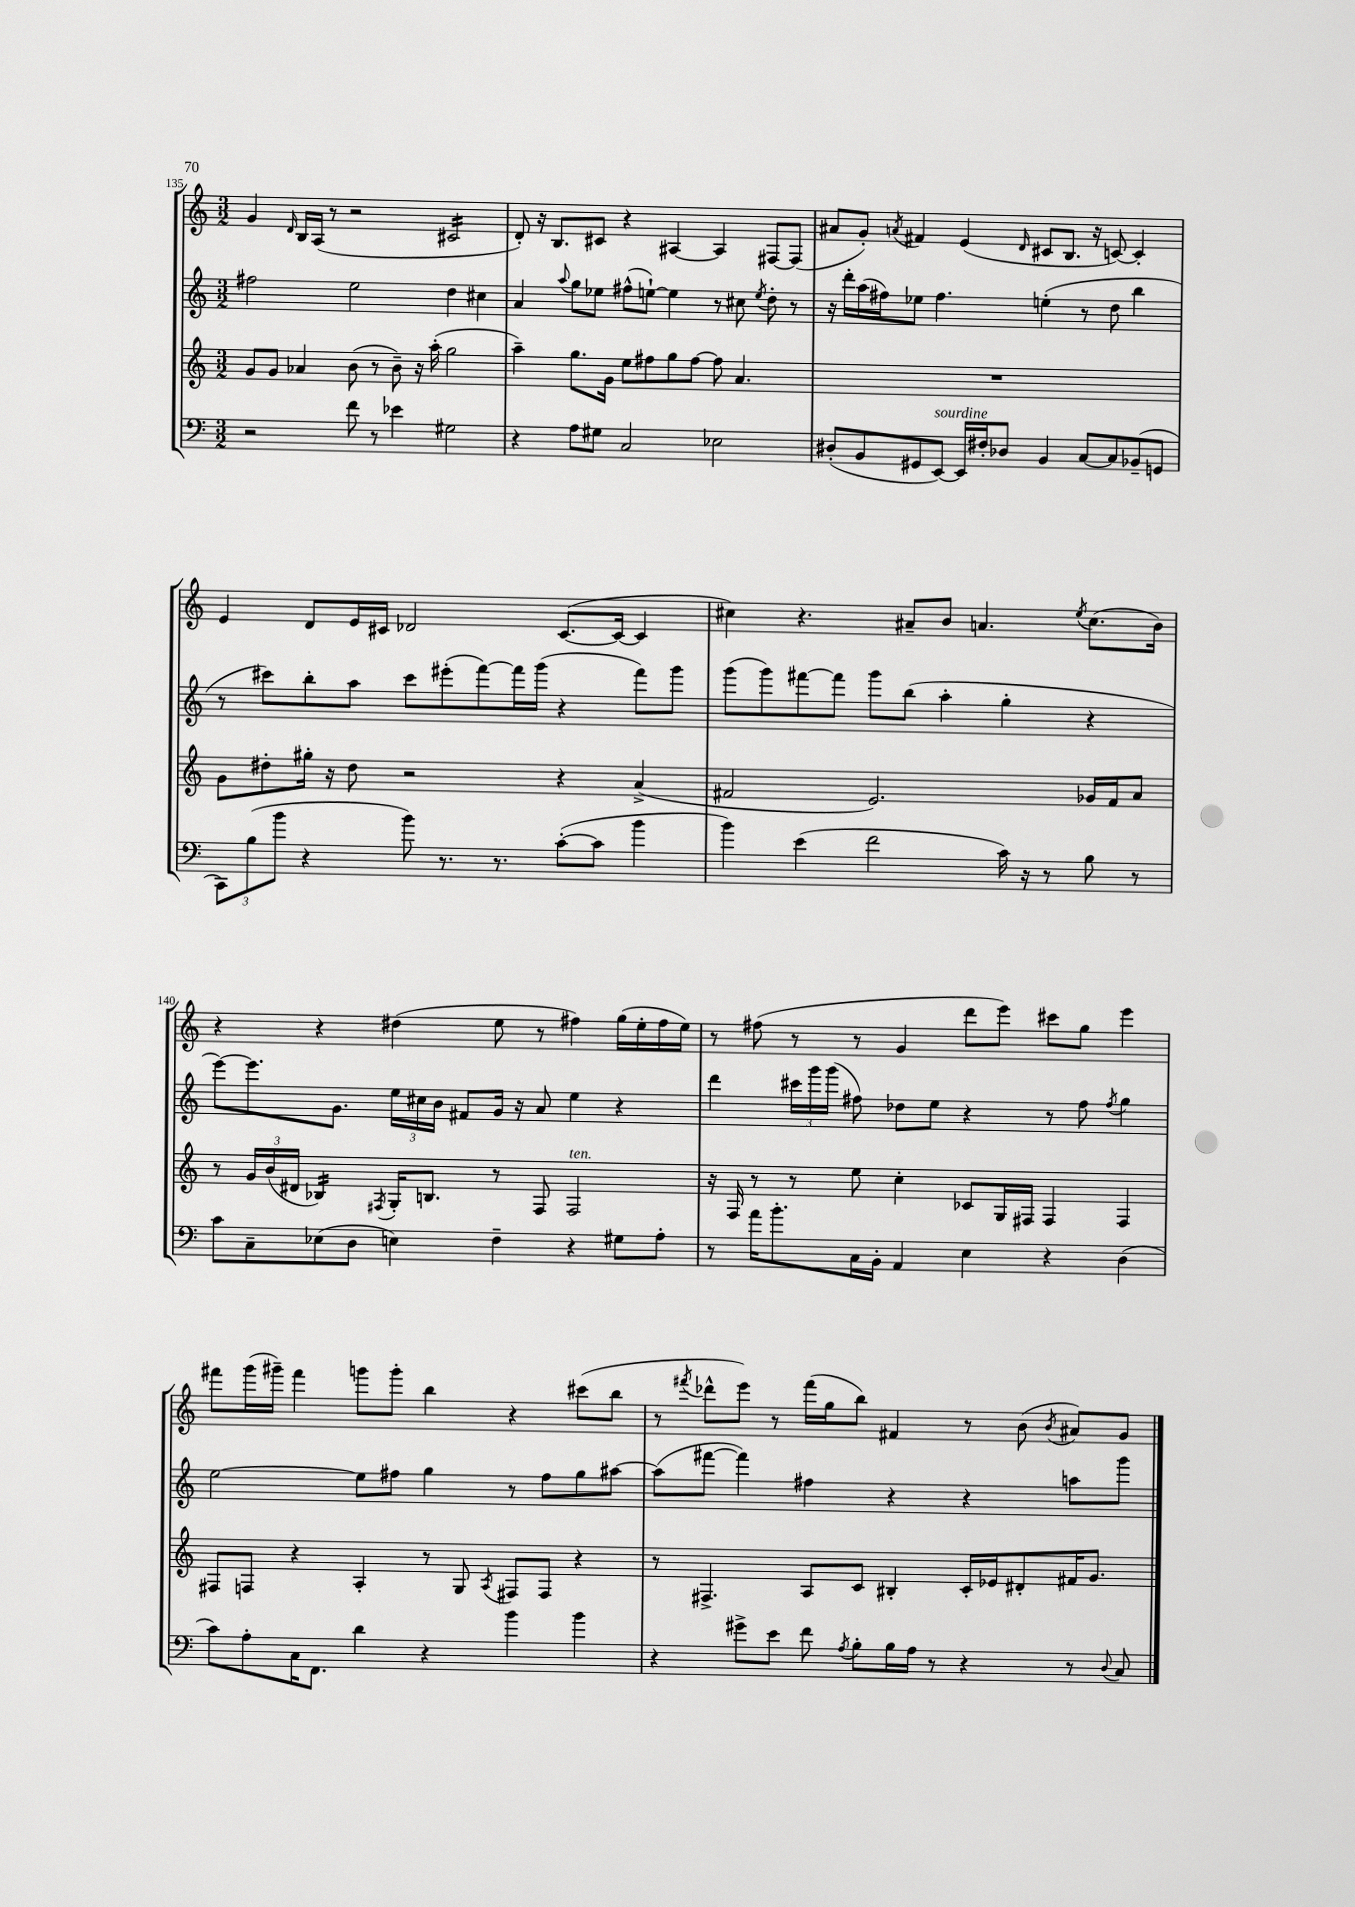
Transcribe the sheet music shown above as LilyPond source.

<<
\new StaffGroup <<
\new Staff = "s0" {
    \clef treble \key c \major \numericTimeSignature \time 3/2
    \autoBeamOff g'4 \grace { d'16 } b16[ a16]( r8 r2 cis'2:16 |
    d'8-.) r16 b8.[ cis'8] r4 ais4~ ais4 fis8[~ fis8]( |
    ais'8[ g'8]-.) \acciaccatura { a'8 } fis'4 e'4( \grace { d'16 } cis'8[ b8.] r16 c'8~) c'4-. |
    e'4 d'8[ e'16 cis'16] des'2 cis'8.[~( cis'16]~ cis'4 |
    cis''4) r4. ais'8[-- b'8] a'4. \acciaccatura { e''8 } cis''8.[( b'16]) |
    r4 r4 dis''4( e''8 r8 fis''4) g''16[( e''16-. fis''16 e''16]) |
    r8 fis''8( r8 r8 g'4 d'''8[ e'''8]) cis'''8[ g''8] e'''4 |
    fis'''8[ g'''16( gis'''16]--) fis'''4 g'''8[ g'''8]-. b''4 r4 cis'''8[( b''8] |
    r8 \acciaccatura { fis'''8 } des'''8[-^ e'''8]) r8 fis'''16[( g''16 b''8]) fis'4 r8 b'8( \acciaccatura { b'8 } ais'8[) g'8] \bar "|." |
}
\new Staff = "s1" {
    \clef treble \key c \major \numericTimeSignature \time 3/2
    \autoBeamOff fis''2 e''2 d''4 cis''4 |
    a'4 \appoggiatura { a''8 } g''8[ ees''8] fis''8[-^( e''8]~-!) e''4 r8 cis''8 \acciaccatura { e''8 } d''8-. r8 |
    r16 d'''16[-. a''16( fis''16) ees''8] fis''4. e''4-.( r8 d''8 b''4 |
    r8 cis'''8[) b''8-. a''8] cis'''8[ eis'''8-.( f'''8~) f'''16 g'''16]( r4 f'''8[) g'''8] |
    g'''8[( g'''8) fis'''8~ fis'''8] g'''8[ b''8]( a''4-. g''4-. r4 |
    e'''8[~) e'''8. g'8.] \tuplet 3/2 { e''16[ cis''16 b'16] } fis'8[ g'16] r16 a'8 e''4 r4 |
    d'''4 \tuplet 3/2 { cis'''16[ g'''16 g'''16]( } fis''8) des''8[ e''8] r4 r8 fis''8 \acciaccatura { fis''8 } g''4 |
    e''2~ e''8[ fis''8] g''4 r8 fis''8[ g''8 ais''8]~ |
    ais''8[( fis'''8]~ fis'''4) fis''4 r4 r4 a''8[ g'''8] \bar "|." |
}
\new Staff = "s2" {
    \clef treble \key c \major \numericTimeSignature \time 3/2
    \autoBeamOff g'8[ g'8] aes'4 b'8( r8 b'8--) r16 a''16-.( g''2 |
    a''4--) g''8.[ g'16] e''8[ fis''8 g''8 fis''8]~ fis''8 a'4. |
    R1. |
    g'8[ dis''8-. gis''16]-. r16 dis''8 r2 r4 a'4->( |
    fis'2 e'2.) ges'16[ fis'16 a'8] |
    r8 \tuplet 3/2 { g'16[ b'16( dis'16] } bes4:16) \acciaccatura { fis8 } g16[-. b8.] r8 fis8 fis2^\markup { \italic "ten." } |
    r16 f16 r8 r8 e''8 c''4-. ces'8[ g16 fis16] fis4 fis4 |
    fis8[ f8] r4 a4-. r8 g8 \acciaccatura { a8 } fis8[ fis8] r4 |
    r8 fis4.-> a8[ c'8] bis4-. c'16[-. ees'16 dis'8-. fis'16 g'8.] \bar "|." |
}
\new Staff = "s3" {
    \clef bass \key c \major \numericTimeSignature \time 3/2
    \autoBeamOff r2 f'8 r8 ees'4 gis2 |
    r4 a8[ gis8] c2 ees2 |
    dis8[-.( b,8 gis,8 e,8]~^\markup { \italic "sourdine" }) e,16[ fis16-. des8] b,4 c8[~ c8 bes,8--( g,8] |
    \tuplet 3/2 { c,8[) b8( b'8] } r4 b'8) r8. r8. c'8[~-.( c'8] b'4 |
    b'4) e'4( f'2 c'16) r16 r8 b8 r8 |
    c'8[ c8-- ees8( d8] e4) f4-- r4 gis8[ a8]-. |
    r8 a'16[ b'8.-. c16 b,16]-. a,4 e4 r4 d4( |
    c'8[) a8-. c16 f,8.] d'4 r4 b'4 b'4 |
    r4 gis'8[-> e'8] f'8 \acciaccatura { a8 } b8[-. b16 a16] r8 r4 r8 \appoggiatura { d8 } c8 \bar "|." |
}
>>
>>
\layout { \context { \Score currentBarNumber = #135 \override BarNumber.break-visibility = ##(#f #t #t) barNumberVisibility = #(every-nth-bar-number-visible 5) } }
